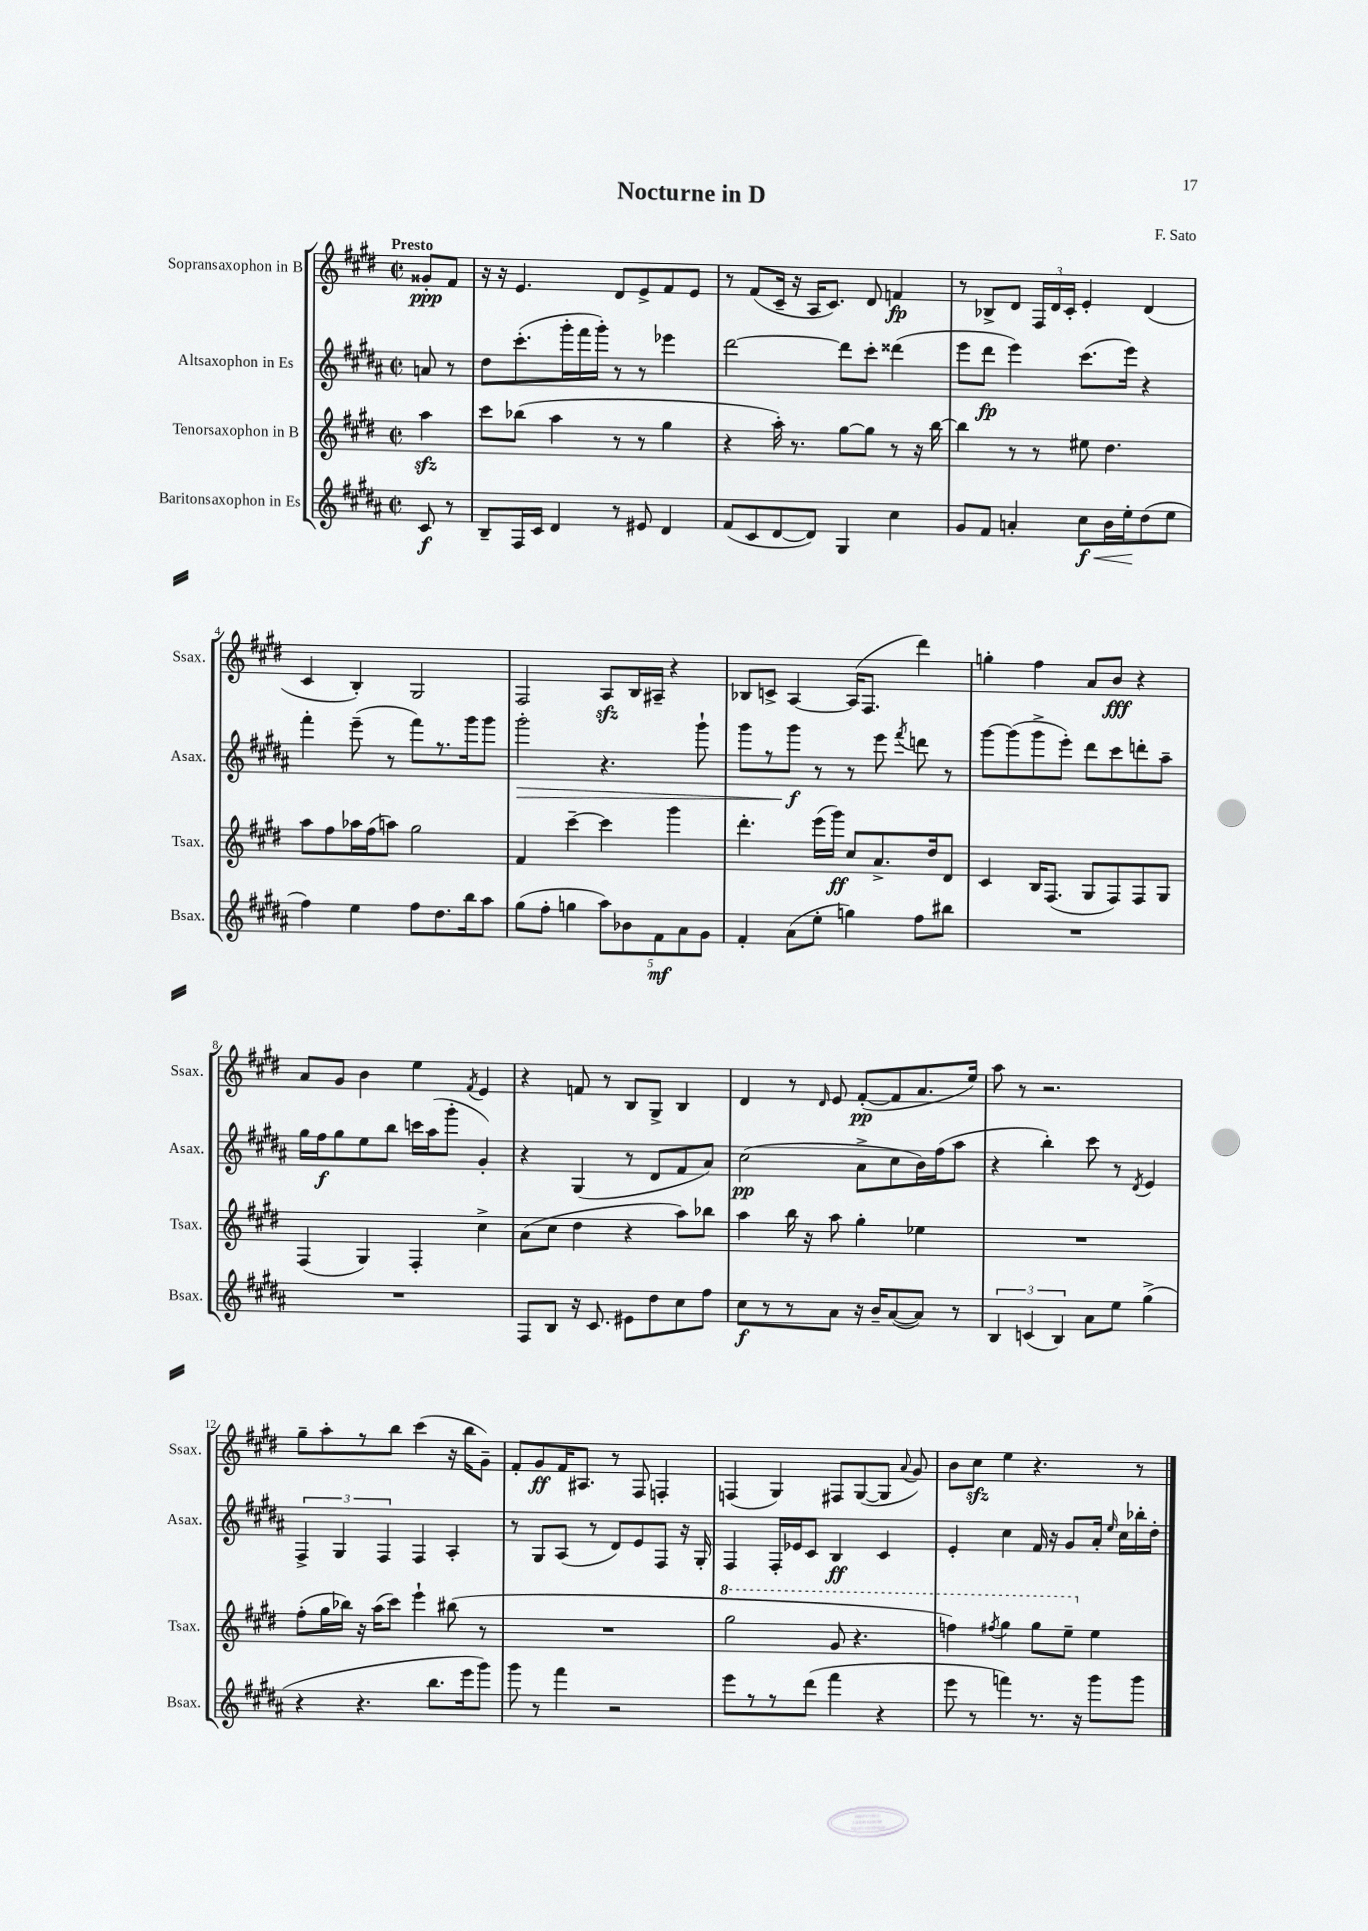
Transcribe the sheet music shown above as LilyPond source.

\header { title = "Nocturne in D" composer = "F. Sato" }
<<
\new StaffGroup <<
\new Staff = "s0" \with { instrumentName = "Sopransaxophon in B" shortInstrumentName = "Ssax." } {
    \clef treble \key e \major \defaultTimeSignature \time 2/2 \partial 4 \tempo "Presto"
    \autoBeamOff gisis'8[-.\ppp fis'8] |
    r16 r16 e'4. dis'8[ e'8-> fis'8 e'8] |
    r8 fis'8[( cis'16]-- r16 a16[ cis'8.]) dis'8 f'4\fp |
    r8 bes8[-> dis'8] \tuplet 3/2 { fis16[ dis'16 cis'16]-. } e'4-. dis'4( |
    cis'4 b4-.) gis2 |
    fis2 a8[\sfz b16 ais16]-- r4 |
    bes8[ c'8]-> a4~ a16[( fis8.] dis'''4) |
    g''4-. fis''4 a'8[ b'8]\fff r4 |
    a'8[ gis'8] b'4 e''4 \acciaccatura { fis'8 } e'4 |
    r4 f'8 r8 b8[ gis8]-> b4 |
    dis'4 r8 \grace { dis'16 } e'8 fis'8[~-.\pp( fis'8 a'8. e''16]) |
    a''8 r8 r2. |
    gis''8[-- a''8-. r8 b''8] cis'''4( r16 b''16[ gis'8]--) |
    fis'8[-. gis'8\ff fis'16 ais8.] r8 fis8 f4-. |
    f4( gis4) fis8[ gis8~( gis8] \appoggiatura { a'8 } gis'8) |
    b'8[ cis''8]\sfz e''4 r4. r8 \bar "|." |
}
\new Staff = "s1" \with { instrumentName = "Altsaxophon in Es" shortInstrumentName = "Asax." } {
    \clef treble \key b \major \defaultTimeSignature \time 2/2 \partial 4
    \autoBeamOff a'8 r8 |
    dis''8[ cis'''8.-.( gis'''16-. fis'''16 gis'''16]-.) r8 r8 ees'''4 |
    dis'''2~ dis'''8[ cis'''8]-. disis'''4( |
    e'''8[ dis'''8]\fp e'''4) cis'''8.[( e'''16]) r4 |
    fis'''4-. e'''8--( r8 fis'''8[) r8. gis'''16 gis'''8] |
    gis'''2-.\> r4. gis'''8-! |
    gis'''8[ r8 gis'''8]\f\! r8 r8 e'''8 \acciaccatura { fis'''8 } d'''8 r8 |
    gis'''8[~ gis'''8( gis'''8-> e'''8]-.) dis'''8[ cis'''8 d'''8-. ais''8]-- |
    gis''16[ fis''16\f gis''8 e''8 b''8] c'''16[ ais''16( gis'''8]-. gis'4-.) |
    r4 gis4( r8 dis'8[ fis'8 ais'8]) |
    cis''2\pp( ais'8[-> cis''8 b'16) fis''16( ais''8] |
    r4 b''4-.) cis'''8 r8 \acciaccatura { dis'8 } e'4 |
    \tuplet 3/2 { fis4-> gis4 fis4 } fis4 ais4-. |
    r8 gis8[ ais8]( r8 dis'8[) e'8 fis8] r16 gis16-. |
    fis4 fis16[-. ees'16 cis'8] b4\ff cis'4 |
    e'4-. cis''4 fis'16 r16 gis'8[ ais'16]-. \grace { e''16 } cis''16[ bes''16-. dis''16]-. \bar "|." |
}
\new Staff = "s2" \with { instrumentName = "Tenorsaxophon in B" shortInstrumentName = "Tsax." } {
    \clef treble \key e \major \defaultTimeSignature \time 2/2 \partial 4
    \autoBeamOff a''4\sfz |
    cis'''8[ bes''8]( a''4 r8 r8 gis''4 |
    r4 a''16-.) r8. gis''8[~ gis''8] r8 r16 b''16~ |
    b''4 r8 r8 eis''8 dis''4. |
    a''8[ fis''8 aes''16 fis''16( a''8]) gis''2 |
    fis'4 cis'''4~-- cis'''4 gis'''4 |
    dis'''4.-. e'''16[( gis'''16]\ff) cis''8[ a'8.-> dis''16 dis'8] |
    cis'4 b16[ fis8.]( gis8[ fis8) fis8 gis8] |
    fis4( gis4) fis4-. cis''4-> |
    a'8[( cis''8] dis''4 r4 a''8[) bes''8] |
    a''4 b''16 r16 a''8 gis''4-. ees''4 |
    R1 |
    fis''8[-.( gis''16 bes''16]) r16 a''16[( cis'''8]) e'''4-! bis''8( r8 |
    R1 |
    \ottava #1 gis'''2 gis''8 r4. |
    f'''4) \acciaccatura { fis'''8 } gis'''4 gis'''8[ e'''8]-- \ottava #0 e''4 \bar "|." |
}
\new Staff = "s3" \with { instrumentName = "Baritonsaxophon in Es" shortInstrumentName = "Bsax." } {
    \clef treble \key b \major \defaultTimeSignature \time 2/2 \partial 4
    \autoBeamOff cis'8\f r8 |
    b8[-- fis16 cis'16] dis'4 r8 eis'8 dis'4 |
    fis'8[( cis'8 dis'8~ dis'8]) gis4 cis''4 |
    gis'8[ fis'8] a'4-. cis''8[\f\< b'16 e''16-.\! dis''8( e''8] |
    fis''4) e''4 fis''8[ dis''8. b''16 ais''8] |
    gis''8[( fis''8]-. g''4 \tuplet 5/4 { ais''8[) bes'8 fis'8\mf ais'8 gis'8] } |
    fis'4-. ais'8[( e''8]-. g''4) fis''8[ bis''8] |
    R1 |
    R1 |
    fis8[ b8] r16 cis'8. eis'8[ dis''8 cis''8 fis''8] |
    cis''8[\f r8 r8 ais'8] r16 b'16[-- ais'8~( ais'8]) r8 |
    \tuplet 3/2 { b4 c'4( b4) } ais'8[ e''8] gis''4->( |
    r4 r4. b''8.[ e'''16 gis'''8]) |
    gis'''8 r8 fis'''4 r2 |
    e'''8[ r8 r8 dis'''8]( fis'''4 r4 |
    e'''8 r8 f'''4) r8. r16 gis'''8[ gis'''8] \bar "|." |
}
>>
>>
